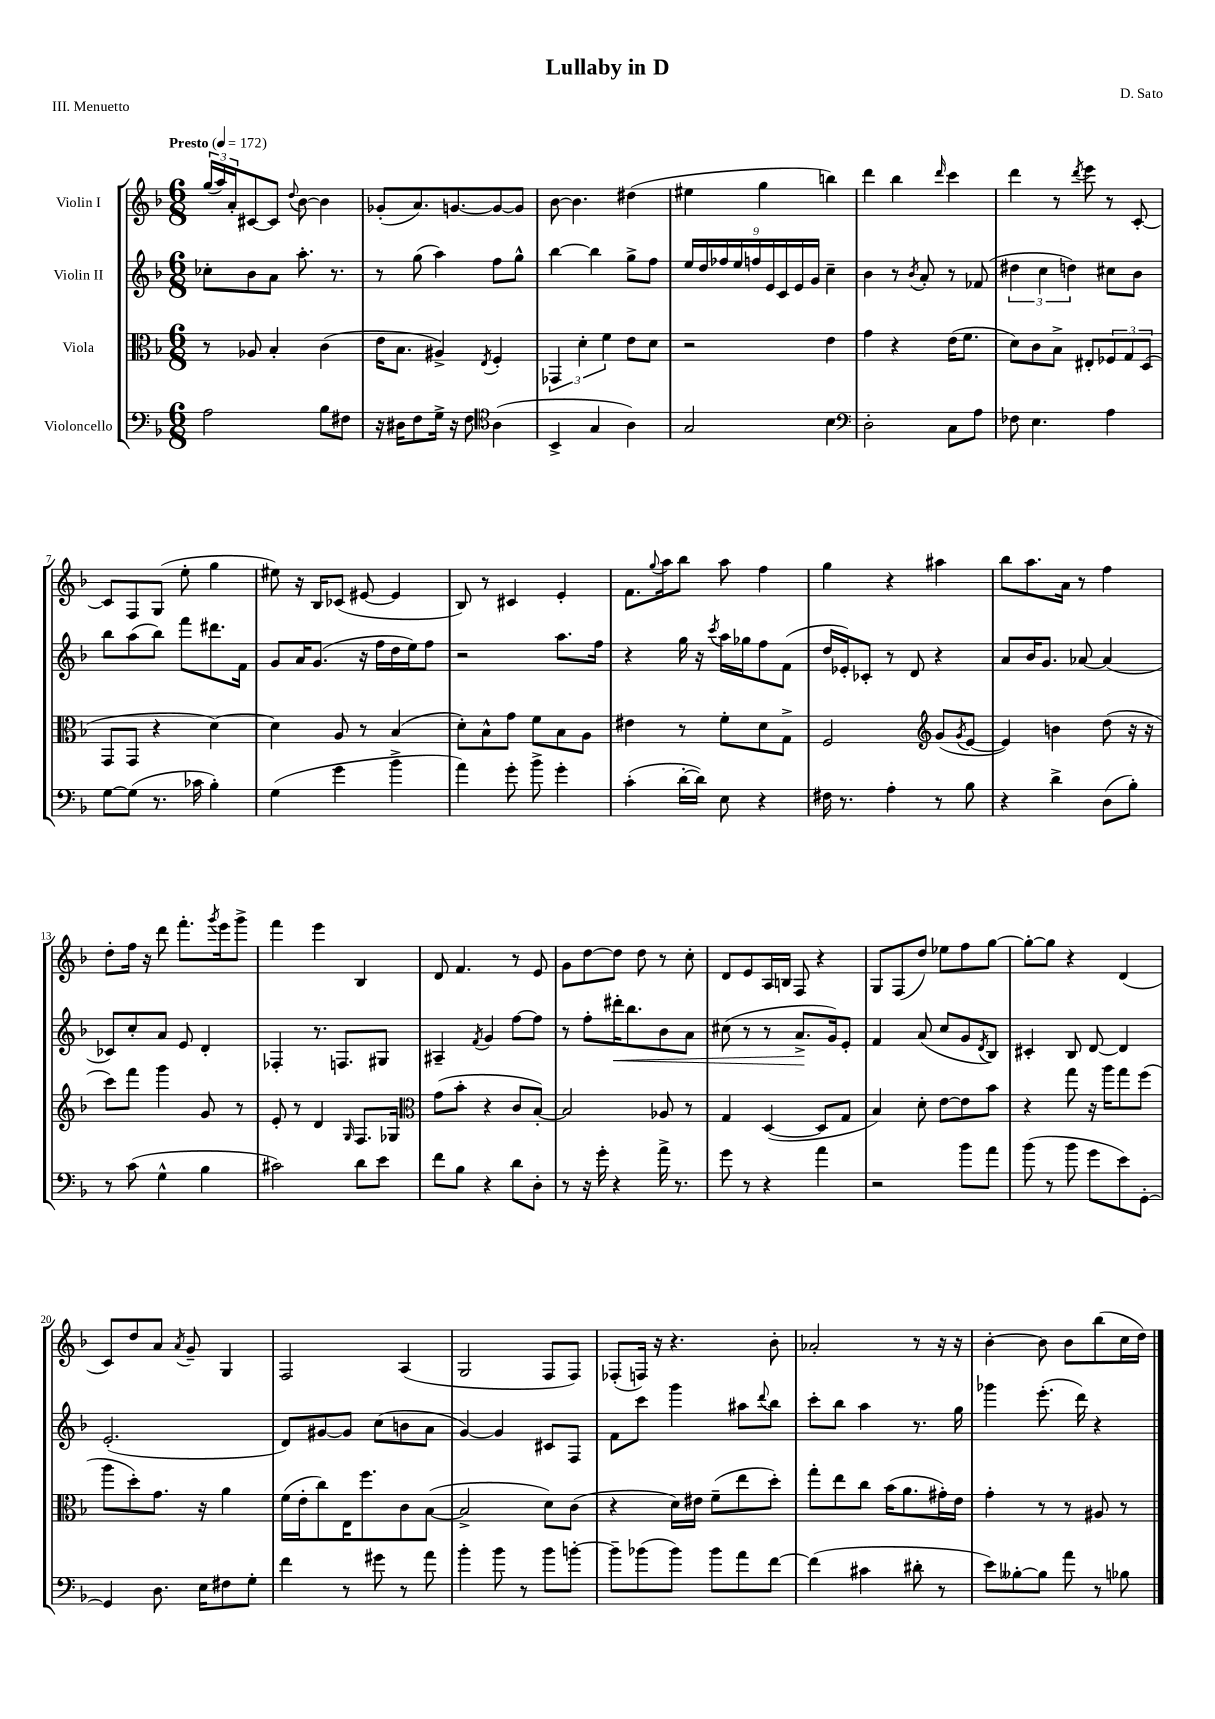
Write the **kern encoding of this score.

**kern	**kern	**kern	**kern
*staff4	*staff3	*staff2	*staff1
*clefF4	*clefC3	*clefG2	*clefG2
*k[b-]	*k[b-]	*k[b-]	*k[b-]
*M6/8	*M6/8	*M6/8	*M6/8
*MM172	*MM172	*MM172	*MM172
2A	8r	8cc-'	(24gg
.	.	.	24aa)
.	.	.	24a'
.	8A-	8b-	[8c#
.	4B-'	8a	8c#]
.	.	.	8qqdd
.	.	8.aa'	[8b-
8B-	(4c	.	4b-]
.	.	8.r	.
8F#	.	.	.
=	=	=	=
16r	16e	8r	(8g-'
16D#	8.B-	.	.
8F	.	(8gg	8.a)
16G^	4A#^)	4aa)	.
16r	.	.	[8.g
8F	.	.	.
*clefC4	*	*	*
.	8qE	.	.
(4A	4F'	8ff	8g_
.	.	8gg^^	8g]
=	=	=	=
4BB-^	6GG-	[4bb-	[8b-
.	.	.	4.b-]
.	6d'	.	.
4G	.	4bb-]	.
.	6f	.	.
4A)	8e	8gg^	(4dd#
.	8d	8ff	.
=	=	=	=
2G	2r	18ee	4ee#
.	.	18dd	.
.	.	18ff-	.
.	.	18ee	.
.	.	18ff	.
.	.	.	4gg
.	.	18e	.
.	.	18c	.
.	.	18e	.
.	.	18g	.
4B-	4e	4cc~	4bb)
=	=	=	=
*clefF4	*	*	*
2D'	4g	4b-	4ddd
.	4r	8r	4bb-
.	.	8qb-	.
.	.	8a'	.
.	.	.	16qqddd
8C	(16e	8r	4ccc
.	8.f	.	.
8A	.	(8f-	.
=	=	=	=
8F-	8d)	6dd#	4ddd
4.E	8c	.	.
.	.	6cc	.
.	8B-^	.	8r
.	.	6dd)	.
.	.	.	8qddd
.	8E#'	.	8eee
4A	12F-	8cc#	8r
.	12G	.	.
.	.	8b-	[8c'
.	(12D	.	.
=	=	=	=
[8G	8GG	8bb-	8c]
(8G]	8GG	(8aa	8F
8.r	4r	8bb-)	(8G
.	.	8fff	8ee'
16c-	.	.	.
4B-')	[4d)	8.ddd#	4gg
.	.	16f	.
=	=	=	=
(4G	4d]	8g	8ee#)
.	.	16a	16r
.	.	(8.g	16B-
4g	8A	.	(8c-
.	8r	16r	[8e#
.	.	16ff	.
4b-^	(4B-	16dd	4e#]
.	.	16ee)	.
.	.	8ff	.
=	=	=	=
4a)	8d')	2r	8B-)
.	8B-^^	.	8r
8g'	8g	.	4c#
8b-^	8f	.	.
4g'	8B-	8.aa	4e'
.	8A	.	.
.	.	16ff	.
=	=	=	=
(4c'	4e#	4r	8.f
.	.	.	8qqgg
.	.	.	16aa
[16d'	8r	16gg	8bb-
16d])	.	16r	.
.	.	8qccc	.
8E	8f'	16aa	8aa
.	.	16gg-	.
4r	8d	8ff	4ff
.	8G^	(8f	.
=	=	=	=
16F#	2F	16dd	4gg
8.r	.	16e-')	.
.	.	8c-'	.
4A'	.	8r	4r
.	.	8d	.
*	*clefG2	*	*
8r	(8g	4r	4aa#
.	8qg	.	.
8B-	[8e	.	.
=	=	=	=
4r	4e])	8a	8bb-
.	.	16b-	8.aa
.	.	8.g	.
4d^	4b	.	.
.	.	.	16a
.	.	[8a-	8r
(8D	(8dd	(4a-]	4ff
8B-')	16r	.	.
.	16r	.	.
=	=	=	=
8r	8ccc)	8c-)	8dd'
(8c	8fff	8cc'	16ff
.	.	.	16r
4G^^	4ggg	8a	8ddd
.	.	8e	8.fff'
4B-	8g	4d'	.
.	.	.	8qggg
.	.	.	16eee
.	8r	.	8ggg^
=	=	=	=
2c#)	8e'	4F-'	4fff
.	8r	.	.
.	4d	8.r	4eee
.	.	8.F	.
.	16qqG	.	.
8d	8.F	.	4B-
8e	.	8G#	.
.	16G-	.	.
=	=	=	=
*	*clefC3	*	*
8f	(8g	4A#~	8d
8B-	8b-'	.	4.f
.	.	8qf	.
4r	4r	4g	.
8d	8c	[8ff	8r
8D'	[8B-')	8ff]	8e
=	=	=	=
8r	2B-]	8r	8g
16r	.	8ff'	[8dd
16g'	.	.	.
4r	.	16ddd#'	8dd]
.	.	8.bb-	.
.	.	.	8dd
16a^	8A-	8b-	8r
8.r	.	.	.
.	8r	8a	8cc'
=	=	=	=
8g	4G	(8cc#	8d
8r	.	8r	8e
4r	([4D	8r	16A
.	.	.	16B
.	.	8.a^	8F
4a	8D]	.	4r
.	.	16g)	.
.	8G	8e'	.
=	=	=	=
2r	4B-)	4f	8G
.	.	.	(8F
.	8d'	(8a	8dd)
.	[8e	8cc	8ee-
8b-	8e]	8g	8ff
.	.	8qd	.
8a	8b-	8B-)	[8gg
=	=	=	=
(8b-	4r	4c#'	8gg'_
8r	.	.	8gg]
8b-	8gg	8B-	4r
8g	16r	[8d	.
.	16aa	.	.
8e)	8gg	4d]	(4d
[8GG'	(8ff	.	.
=	=	=	=
4GG]	8aa	(2.e'	8c)
.	8dd')	.	8dd
8.D	8.g	.	8a
.	.	.	8qa
.	.	.	8g~
16E	16r	.	.
8F#	4a	.	4G
8G'	.	.	.
=	=	=	=
4f	(16f	8d)	2F
.	16e'	.	.
.	8cc)	[8g#	.
8r	16E	8g#]	.
.	8.ff	.	.
8g#	.	(8cc	.
8r	8c	8b	(4A
8a	([8B-	8a	.
=	=	=	=
4b-'	2B-^]	[4g)	2G
8b-	.	4g]	.
8r	.	.	.
8b-	8d)	8c#	8F
[8b'	(8c	8F	8F)
=	=	=	=
8b~]	4r	8f	(8F-'
(8b-	.	8ccc	16F)
.	.	.	16r
8b-)	16d)	4ggg	4.r
.	16e#	.	.
8b-	(8f~	.	.
8a	8ee	8aa#	.
.	.	8qqddd	.
[8f	8dd')	8bb-	8b-'
=	=	=	=
(4f]	8gg'	8ccc'	2a-'
.	8ee	8bb-	.
4c#	8cc	4aa	.
.	(16b-	.	.
.	8.a	.	.
8d#'	.	8.r	8r
8r	16g#')	.	16r
.	16e	16gg	16r
=	=	=	=
8e)	4g'	4ggg-	[4b-'
[8B--'	.	.	.
8B--]	8r	(8.eee'	8b-]
8a	8r	.	8b-
.	.	16ddd)	.
8r	8A#	4r	(8bb-
8B-	8r	.	16cc
.	.	.	16dd)
==	==	==	==
*-	*-	*-	*-
